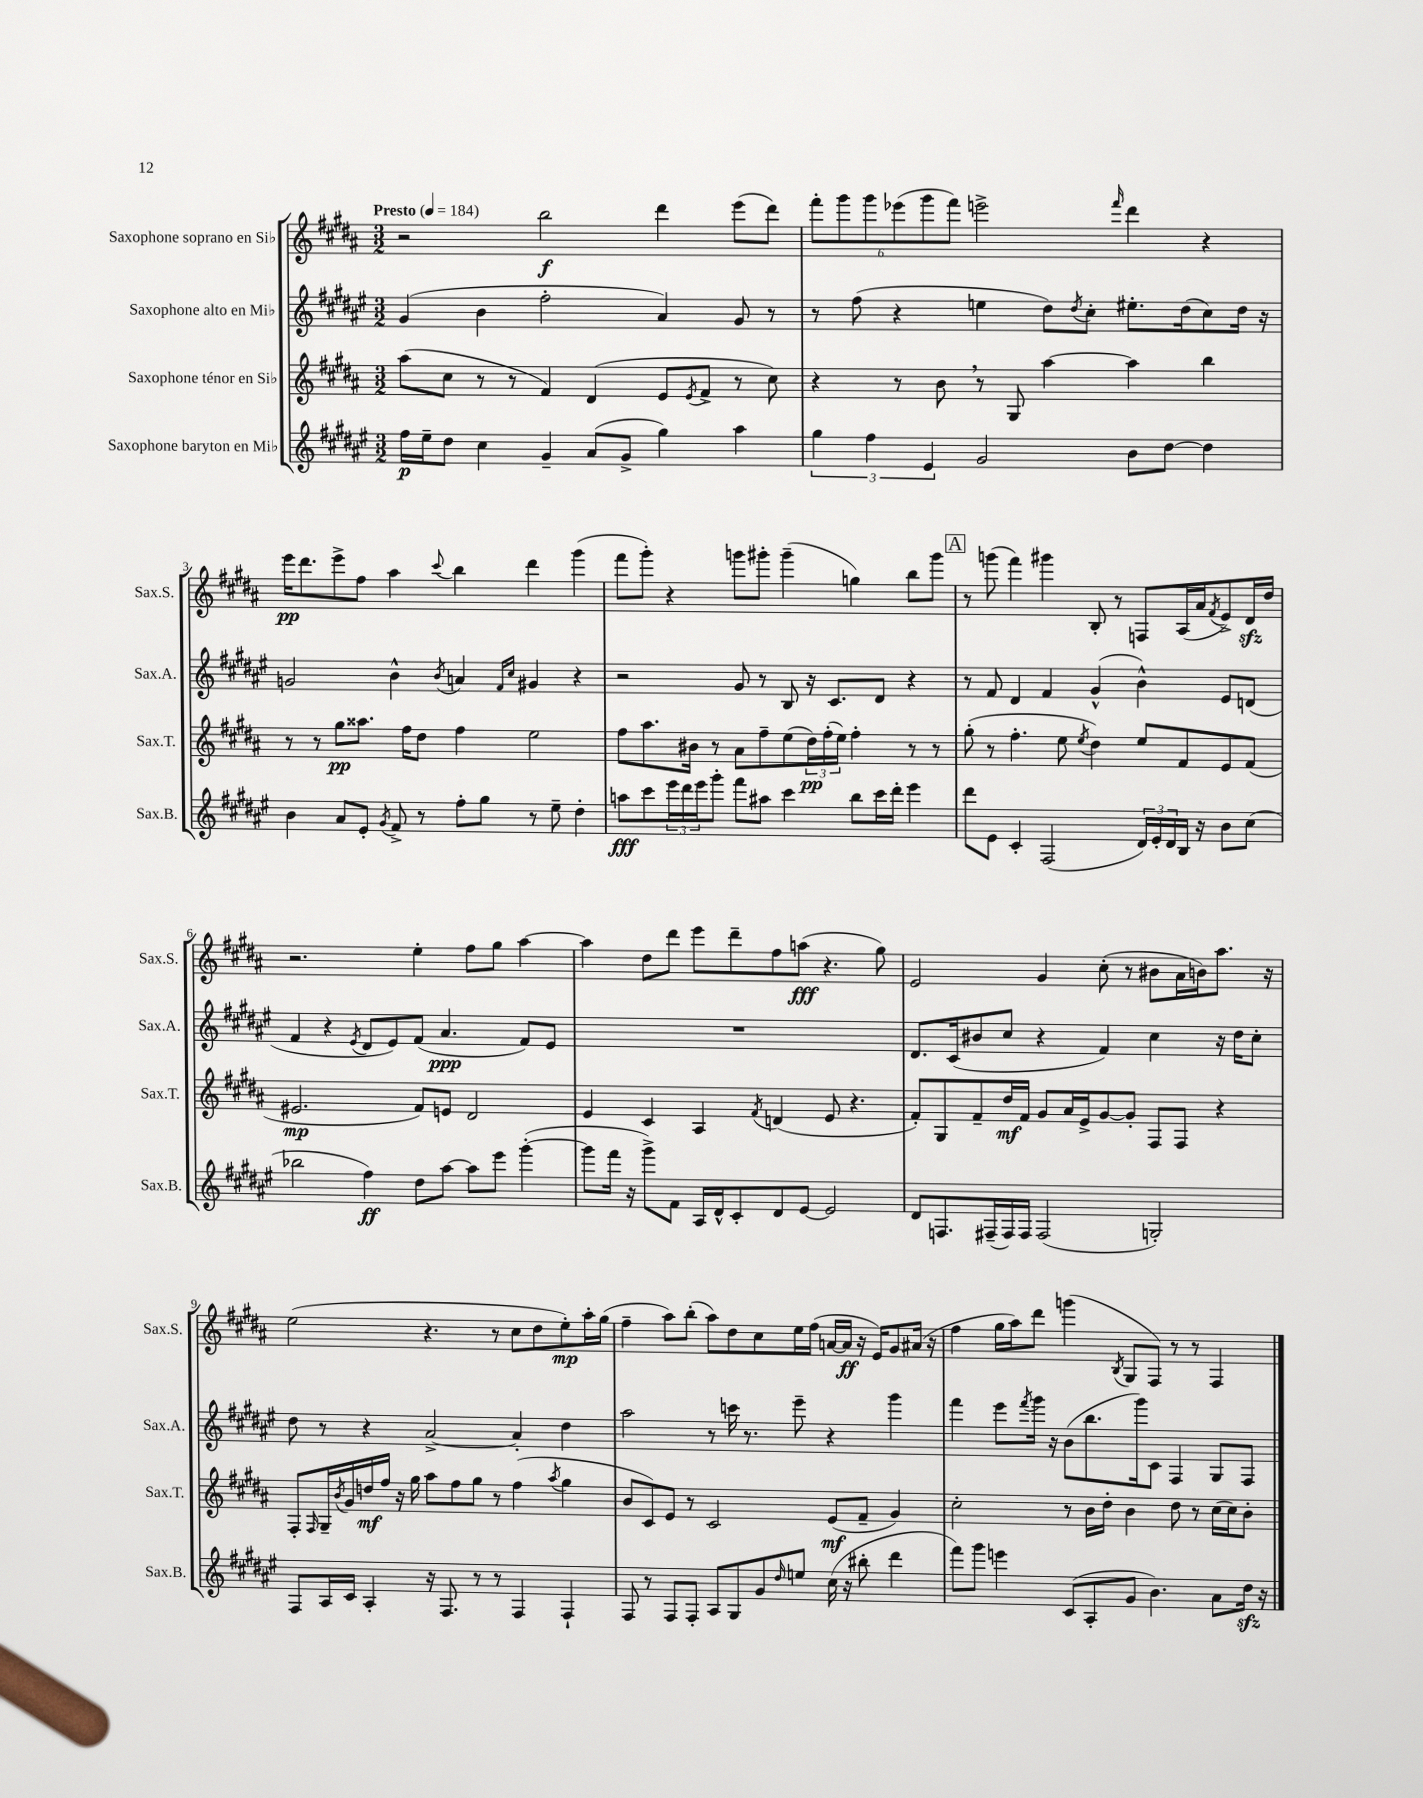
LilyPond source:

<<
\new StaffGroup <<
\new Staff = "s0" \with { instrumentName = "Saxophone soprano en Sib" shortInstrumentName = "Sax.S." } {
    \clef treble \key b \major \numericTimeSignature \time 3/2 \tempo "Presto" 4 = 184
    r2 b''2\f dis'''4 e'''8( dis'''8) |
    \tuplet 6/4 { fis'''8-. gis'''8 gis'''8 ees'''8( gis'''8 fis'''8) } e'''2-> \grace { fis'''16 } dis'''4 r4 |
    e'''16\pp dis'''8. e'''8-> fis''8 ais''4 \appoggiatura { cis'''8 } b''4 dis'''4 gis'''4( |
    fis'''8 gis'''8-.) r4 g'''8 gis'''8-. gis'''4--( g''4) b''8 gis'''8 |
    \mark \markup { \box "A" } r8 g'''8( fis'''4) gis'''4 b8-. r8 f8 ais16( ais'16 \acciaccatura { fis'8 } e'8->) dis'16\sfz dis''16 |
    r2. e''4-. fis''8 gis''8 ais''4~ |
    ais''4 dis''8 dis'''8 e'''8 dis'''8-- fis''8 a''8\fff( r4. gis''8) |
    e'2 gis'4 cis''8-.( r8 bis'8 ais'16 b'16) ais''8. r16 |
    e''2( r4. r8 cis''8 dis''8 e''8-.\mp) ais''16-. gis''16( |
    fis''4-- ais''8) b''8-.( ais''8) dis''8 cis''8 e''16 fis''16( a'16~ a'16\ff r16 e'16) gis'8 ais'16( r16 |
    fis''4 gis''16 ais''16) dis'''8 g'''4( \acciaccatura { b8 } gis8 fis8) r8 r8 fis4 \bar "|." |
}
\new Staff = "s1" \with { instrumentName = "Saxophone alto en Mib" shortInstrumentName = "Sax.A." } {
    \clef treble \key fis \major \numericTimeSignature \time 3/2
    gis'4( b'4 fis''2-. ais'4) gis'8 r8 |
    r8 fis''8( r4 e''4 dis''8) \acciaccatura { dis''8 } cis''8-. eis''8.-. dis''16( cis''8) dis''16 r16 |
    g'2 b'4-^ \acciaccatura { b'8 } a'4 \grace { fis'16 cis''16 } gis'4 r4 |
    r2 gis'8 r8 b8 r16 cis'8. dis'8 r4 |
    \mark \markup { \box "A" } r8 fis'8 dis'4 fis'4 gis'4-^( b'4-^) eis'8 d'8( |
    fis'4 r4 \acciaccatura { eis'8 } dis'8 eis'8) fis'8( ais'4.\ppp fis'8) eis'8 |
    R1. |
    dis'8. cis'16( bis'8 cis''8 r4 fis'4) cis''4 r16 dis''16 cis''8-. |
    dis''8 r8 r4 ais'2~-> ais'4-. dis''4 |
    ais''2 r8 c'''16 r8. eis'''8-- r4 gis'''4 |
    fis'''4 eis'''8 \acciaccatura { fis'''8 } gis'''16 r16 b'8( b''8. gis'''16) cis'8 fis4 gis8 fis8 \bar "|." |
}
\new Staff = "s2" \with { instrumentName = "Saxophone ténor en Sib" shortInstrumentName = "Sax.T." } {
    \clef treble \key b \major \numericTimeSignature \time 3/2
    ais''8( cis''8 r8 r8 fis'4) dis'4( e'8 \acciaccatura { e'8 } fis'8-> r8 cis''8) |
    r4 r8 b'8 \breathe r8 gis8 ais''4~ ais''4 b''4 |
    r8 r8 gis''8\pp aisis''8. fis''16 dis''8 fis''4 e''2 |
    fis''8 ais''8. bis'16 r8 ais'8 fis''8-- e''8( \tuplet 3/2 { dis''16\pp) fis''16-.( e''16) } fis''4-. r8 r8 |
    \mark \markup { \box "A" } gis''8-.( r8 fis''4.-. e''8 \acciaccatura { e''8 } dis''4) e''8 fis'8 e'8 fis'8( |
    eis'2.\mp fis'8) e'8 dis'2 |
    e'4 cis'4 ais4 \acciaccatura { fis'8 } d'4( e'8 r4. |
    fis'8-.) gis8 fis'8-- dis''16\mf fis'16 gis'8 ais'16 e'16-> gis'8~ gis'8-. fis8 fis8 r4 |
    fis8-. \grace { fis16 } gis16-- \acciaccatura { b'8 } gis'16 d''16\mf fis''16 r16 gis''16 ais''8 fis''8 gis''8 r8 fis''4( \acciaccatura { ais''8 } gis''4 |
    b'8 cis'8) e'8 r8 cis'2 e'8\mf( fis'8-- gis'4) |
    cis''2-. r8 b'16 dis''16-. b'4 dis''8 r8 cis''16( cis''16) b'8-. \bar "|." |
}
\new Staff = "s3" \with { instrumentName = "Saxophone baryton en Mib" shortInstrumentName = "Sax.B." } {
    \clef treble \key fis \major \numericTimeSignature \time 3/2
    fis''16\p eis''16-- dis''8 cis''4 gis'4-- ais'8( gis'8-> gis''4) ais''4 |
    \tuplet 3/2 { gis''4 fis''4 eis'4 } gis'2 b'8 dis''8~ dis''4 |
    b'4 ais'8 eis'8-. \acciaccatura { gis'8 } fis'8-> r8 fis''8-. gis''8 r8 eis''8-- dis''4-. |
    a''8\fff cis'''8 \tuplet 3/2 { eis'''16 dis'''16 eis'''16 } gis'''8-. fis'''8 ais''8 cis'''4 b''8 cis'''16 dis'''16-. eis'''4 |
    \mark \markup { \box "A" } dis'''8 eis'8 cis'4-. fis2( \tuplet 3/2 { dis'16) eis'16-. dis'16 } b16 r16 b'8 cis''8( |
    bes''2 fis''4\ff) dis''8 ais''8~ ais''8 eis'''8 gis'''4~-.( |
    gis'''8 fis'''16 r16 gis'''8->) fis'8 ais16 dis'16-^ cis'8-. dis'8 eis'8~ eis'2 |
    dis'8 f8. fis16--( fis16) fis16 fis2( g2-.) |
    fis8 ais16 cis'16 ais4-. r16 fis8. r8 r8 fis4 fis4-! |
    fis8 r8 fis8 fis8-. ais8 gis8 gis'8 \grace { dis''16 } e''8 cis''16( r16 bis''8-. dis'''4 |
    fis'''8) gis'''8 e'''4 cis'8( ais8-. gis'8 b'4.) ais'8 dis''16\sfz r16 \bar "|." |
}
>>
>>
